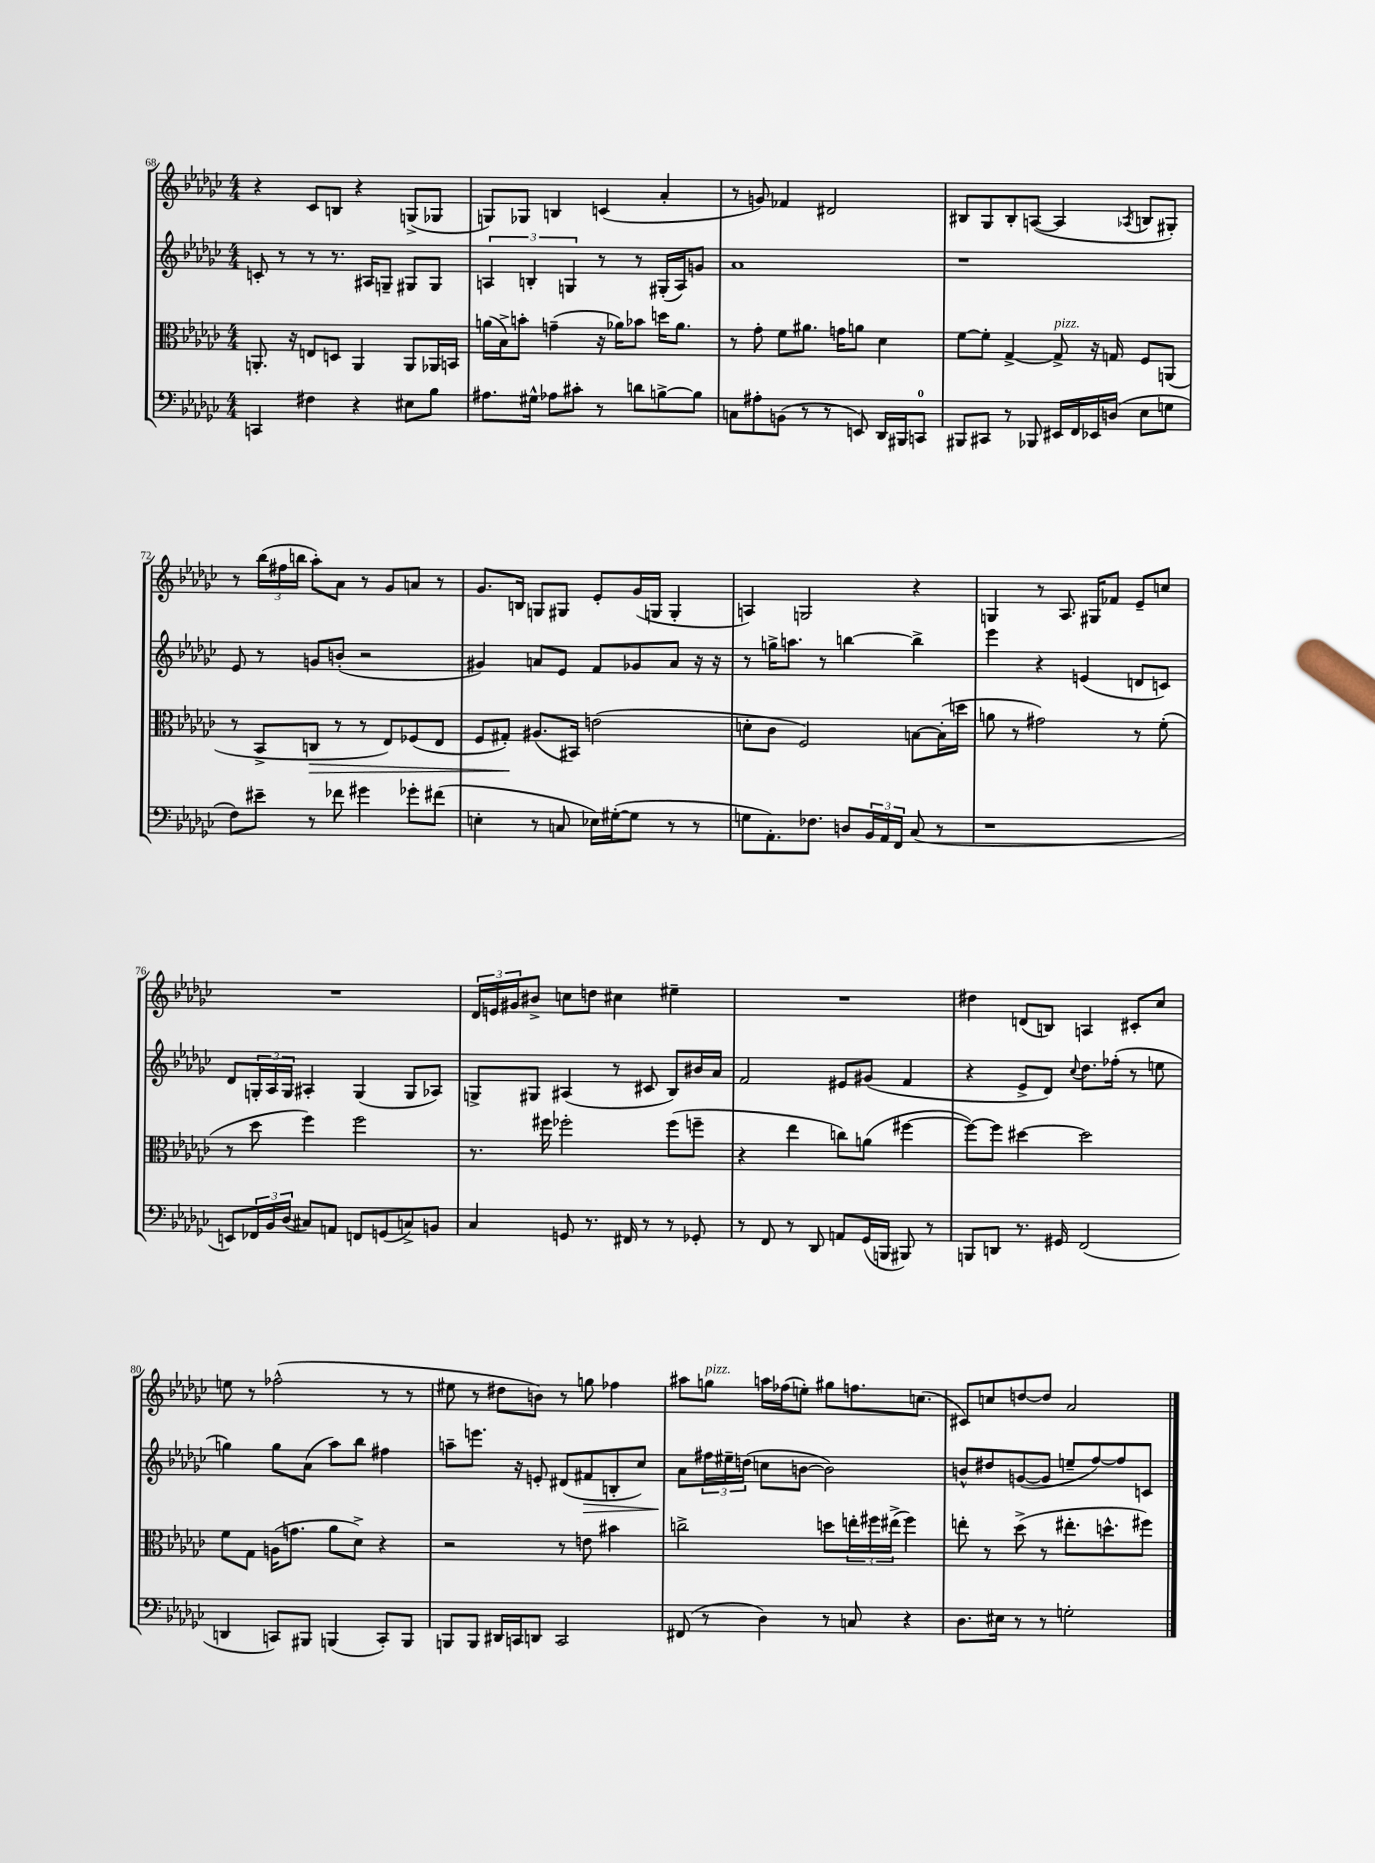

**kern	**kern	**dynam	**kern	**dynam	**kern
*part4	*part3	*part3	*part2	*part2	*part1
*staff4	*staff3	*staff3	*staff2	*staff2	*staff1
*clefF4	*clefC3	*	*clefG2	*	*clefG2
*k[b-e-a-d-g-c-]	*k[b-e-a-d-g-c-]	*	*k[b-e-a-d-g-c-]	*	*k[b-e-a-d-g-c-]
*M4/4	*M4/4	*	*M4/4	*	*M4/4
=68	=68	=68	=68	=68	=68
4CCn/	8.AAn'/	.	8cn'/	.	4r
.	.	.	8r	.	.
.	16r	.	.	.	.
4F#X\	8En/L	.	8r	.	8c-/L
.	8Dn/J	.	8.r	.	8Bn/J
4r	4AA/	.	.	.	4r
.	.	.	16A#X/KL	.	.
.	.	.	8Gn~/J	.	.
8E#X\L	8AA/L	.	8G#X/L	.	(8Gn^/L
8B-\J	16AA-X/L	.	8G#/J	.	8G-X/J
.	16BBn/JJ	.	.	.	.
=69	=69	=69	=69	=69	=69
8.A#X\L	(16an\LL	.	6An/	.	8Gn/L)
.	16B-^\J)	.	.	.	.
.	8bn'\J	.	.	.	8G-X/J
.	.	.	6Bn'/	.	.
16G#X^^\Jk	.	.	.	.	.
8A-X\L	(4gn~\	.	.	.	4Bn/
.	.	.	6Gn/	.	.
8c#X'\J	.	.	.	.	.
8r	16r	.	8r	.	(4cn/
.	16a-X\KL)	.	.	.	.
8dn\L	8b-X\J	.	8r	.	.
[8Bn^\	16ddn\KL	.	(16G#X'/LL	.	4a-'/
.	8.a-\J	.	16A/J)	.	.
8B\J]	.	.	8gn/J	.	.
=70	=70	=70	=70	=70	=70
8Cn\L	8r	.	1a-	.	8r
8A#X'\	8g-'\	.	.	.	8gn/)
(8BBn\J	8f\L	.	.	.	4f-X/
8r	8.a#X\J	.	.	.	.
8r	.	.	.	.	2d#X/
.	16gn\KL	.	.	.	.
8EEn/)	8an\J	.	.	.	.
16DD-/LL	4d-\	.	.	.	.
16BBB#X/J	.	.	.	.	.
8CCn/J	.	.	.	.	.
=71	=71	=71	=71	=71	=71
8BBB#X/L	[8f\L	.	1r	.	8B#X/L
8CC#X/J	8f'\J]	.	.	.	8G-/
8r	[4G-^/	.	.	.	8B#'/
8BBB-X/	.	.	.	.	([8An/J
!	!LO:TX:a:i:t=pizz.	!	!	!	!
16EE#X/LL	8G-^/]	.	.	.	4A/]
16FF/	.	.	.	.	.
16EE-X/	16r	.	.	.	.
(16Dn/JJ	16Gn/	.	.	.	.
.	.	.	.	.	8qA-X/
8E-\L	8F/L	.	.	.	8Bn/L
8Gn\J	(8AAn/J	.	.	.	8G#X'/J)
!!LO:LB:g=z
=72	=72	=72	=72	=72	=72
8F\L)	8r	.	8e-/	.	8r
8e#X~\J	8BB-^/L	.	8r	.	(24bb-\LL
.	.	.	.	.	24ff#X\
.	.	.	.	.	24bbn\JJ
!	!	!LO:HP:b	!	!	!
8r	8Cn/J	>	8gn/L	.	8aa-'\L)
8f-X\	8r	.	(8bn'/J	.	8a-\J
4g#X\	8r	.	2r	.	8r
.	8E-/L)	.	.	.	8g-/L
8g-X'\L	(8F-X/	.	.	.	8an/J
(8f#X\J	8E-/J	.	.	.	8r
=73	=73	=73	=73	=73	=73
4En'\	8F/L	.	4g#X/)	.	8.g-/L
.	8G#X'/J)	.	.	.	.
.	.	.	.	.	16Bn/Jk
8r	(8.A#X/L	]	8an/L	.	8Gn/L
8Cn/	.	.	8e-/J	.	8G#X/J
.	16BB#X/Jk)	.	.	.	.
16E-X\LL)	(2en\	.	8f/L	.	8e-'/L
([16G#X'\J	.	.	.	.	.
8G#\J]	.	.	8g-X/	.	(16g-/L
.	.	.	.	.	16Gn/JJ
8r	.	.	8a/J	.	4G'/
8r	.	.	16r	.	.
.	.	.	16r	.	.
=74	=74	=74	=74	=74	=74
8Gn\L	8dn'\L	.	8r	.	4An/)
8.AA-'\)	8c-\J	.	16ggn^\KL	.	.
.	.	.	8.aan\J	.	.
.	2F/)	.	.	.	2Gn/
8.F-X\J	.	.	.	.	.
.	.	.	8r	.	.
8Dn/L	.	.	[4bbn\	.	.
24BB-/L	.	.	.	.	.
24AA-/	.	.	.	.	.
24FF/JJ	.	.	.	.	.
(8C-/	[8Bn\L	.	4bb^\]	.	4r
8r	(16B'\L]	.	.	.	.
.	16ddn\JJ	.	.	.	.
=75	=75	=75	=75	=75	=75
1r	8an\	.	4eee-\	.	4Gn/
.	8r	.	.	.	.
.	2g#X\)	.	4r	.	8r
.	.	.	.	.	8.A-/
.	.	.	(4en/	.	.
.	.	.	.	.	16G#X/KL
.	.	.	.	.	8f-X/J
.	8r	.	8dn/L	.	8e-~/L
.	(8f'\	.	8cn/J)	.	8ccn/J
!!LO:LB:g=z
=76	=76	=76	=76	=76	=76
8EEn/L)	8r	.	8d-/L	.	1r
24FF-X/L	8dd-\	.	24Gn'/L	.	.
24BB-/	.	.	24A-/	.	.
(24D-/JJ	.	.	24G/JJ	.	.
8C#X/L)	4ff\)	.	4A#X'/	.	.
8AAn/J	.	.	.	.	.
8FFn/L	2ff\	.	(4G/	.	.
(8GGn/	.	.	.	.	.
8Cn^/)	.	.	8G/L	.	.
8BBn/J	.	.	8A-X/J)	.	.
=77	=77	=77	=77	=77	=77
4C-/	8.r	.	8Gn^/L	.	24d-/LL
.	.	.	.	.	24en/
.	.	.	.	.	24g#X/J
.	.	.	8G#X/J	.	8b#X^/J
.	16ff#X\	.	.	.	.
8GGn/	2ff-X'\	.	(4A#X/	.	8ccn\L
8.r	.	.	.	.	8ddn\J
.	.	.	8r	.	4cc#X\
16FF#X/	.	.	.	.	.
8r	.	.	8c#X/	.	.
8r	(8ff-\L	.	8B-/L)	.	4ee#X~\
8GG-X'/	8ffn~\J	.	16b#X/L	.	.
.	.	.	16a-/JJ	.	.
=78	=78	=78	=78	=78	=78
8r	4r	.	2f/	.	1r
8FF/	.	.	.	.	.
8r	4ee-\	.	.	.	.
8DD-/	.	.	.	.	.
8AAn/L	8ccn\L)	.	8e#X/L	.	.
(16GG-/L	(8an\J	.	(8g#X/J	.	.
16BBBn/JJ	.	.	.	.	.
8BBB#X/)	[4ff#X\	.	4f/	.	.
8r	.	.	.	.	.
=79	=79	=79	=79	=79	=79
8BBBn/L	8ff#\L_)	.	4r	.	4dd#X\
8DDn/J	8ff#\J]	.	.	.	.
8.r	[4dd#X\	.	8e-^/L	.	(8dn/L
.	.	.	8d-/J)	.	8Bn/J)
16GG#X/	.	.	.	.	.
.	.	.	8qqcc-/	.	.
(2FF/	2dd#\]	.	8.dd-\L	.	4An/
.	.	.	(16ff-X'\Jk	.	.
.	.	.	8r	.	8c#X'/L
.	.	.	8een\	.	8cc-/J
!!LO:LB:g=z
=80	=80	=80	=80	=80	=80
4DDn/	8f\L	.	4ggn\)	.	8een\
.	8G-\J	.	.	.	8r
8CCn/L)	(16An\KL	.	8gg\L	.	(2ff-X^^\
.	8.gn\J	.	.	.	.
8BBB#X/J	.	.	(8a-\J	.	.
(4BBBn/	8a-\L	.	8aa-\L)	.	.
.	8d-^\J)	.	8bb-\J	.	.
8CC'/L)	4r	.	4ff#X\	.	8r
8BBB/J	.	.	.	.	8r
=81	=81	=81	=81	=81	=81
8BBBn/L	2r	.	8aan~\L	.	8ee#X\
8BBB/J	.	.	8.eeen\J	.	8r
16DD#X/LL	.	.	.	.	8dd#X\L
16CCn/J	.	.	16r	.	.
8DDn/J	.	.	8en'/	.	8bn\J)
2CC/	8r	.	(8d#X/L	.	8r
!	!	!	!	!LO:HP:b	!
.	8en\	.	8f#X/	>	8ggn\
.	4b#X\	.	8Bn'/	.	4ff-X\
.	.	.	8cc-/J)	.	.
=82	=82	=82	=82	=82	=82
(8FF#X/	2ccn^\	.	8a-\L	.	8aa#X\L
!	!	!	!	!	!LO:TX:a:i:t=pizz.
8r	.	.	24ff#X\L	]	8ggn\J
.	.	.	24ee#X~\	.	.
.	.	.	(24ddn\JJ	.	.
4D-\)	.	.	8ccn\L	.	16aan\LL
.	.	.	.	.	(16ff-X\J
.	.	.	[8bn\J	.	8een'\J)
8r	8ddn\L	.	2b\])	.	8gg#X\L
8Cn/	24een'\L	.	.	.	8.ffn\
.	24ff#X\	.	.	.	.
.	(24ee#X^\JJ	.	.	.	.
4r	4ff#\)	.	.	.	.
.	.	.	.	.	(8.ccn\J
=83	=83	=83	=83	=83	=83
8.D-\L	8een'\	.	8bn^^/L	.	8c#X/L)
.	8r	.	8dd#X/	.	8ccn/
16E#X\Jk	.	.	.	.	.
8r	(8dd-^\	.	([8gn/	.	[8ddn/
8r	8r	.	8g/J]	.	8dd/J]
2Gn'\	8.ee#X'\L	.	8een~/L	.	2a-/
.	.	.	[8ff/)	.	.
.	8.ddn^^\	.	.	.	.
.	.	.	8ff/]	.	.
.	8ff#X\J)	.	8cn/J	.	.
==	==	==	==	==	==
*-	*-	*-	*-	*-	*-
